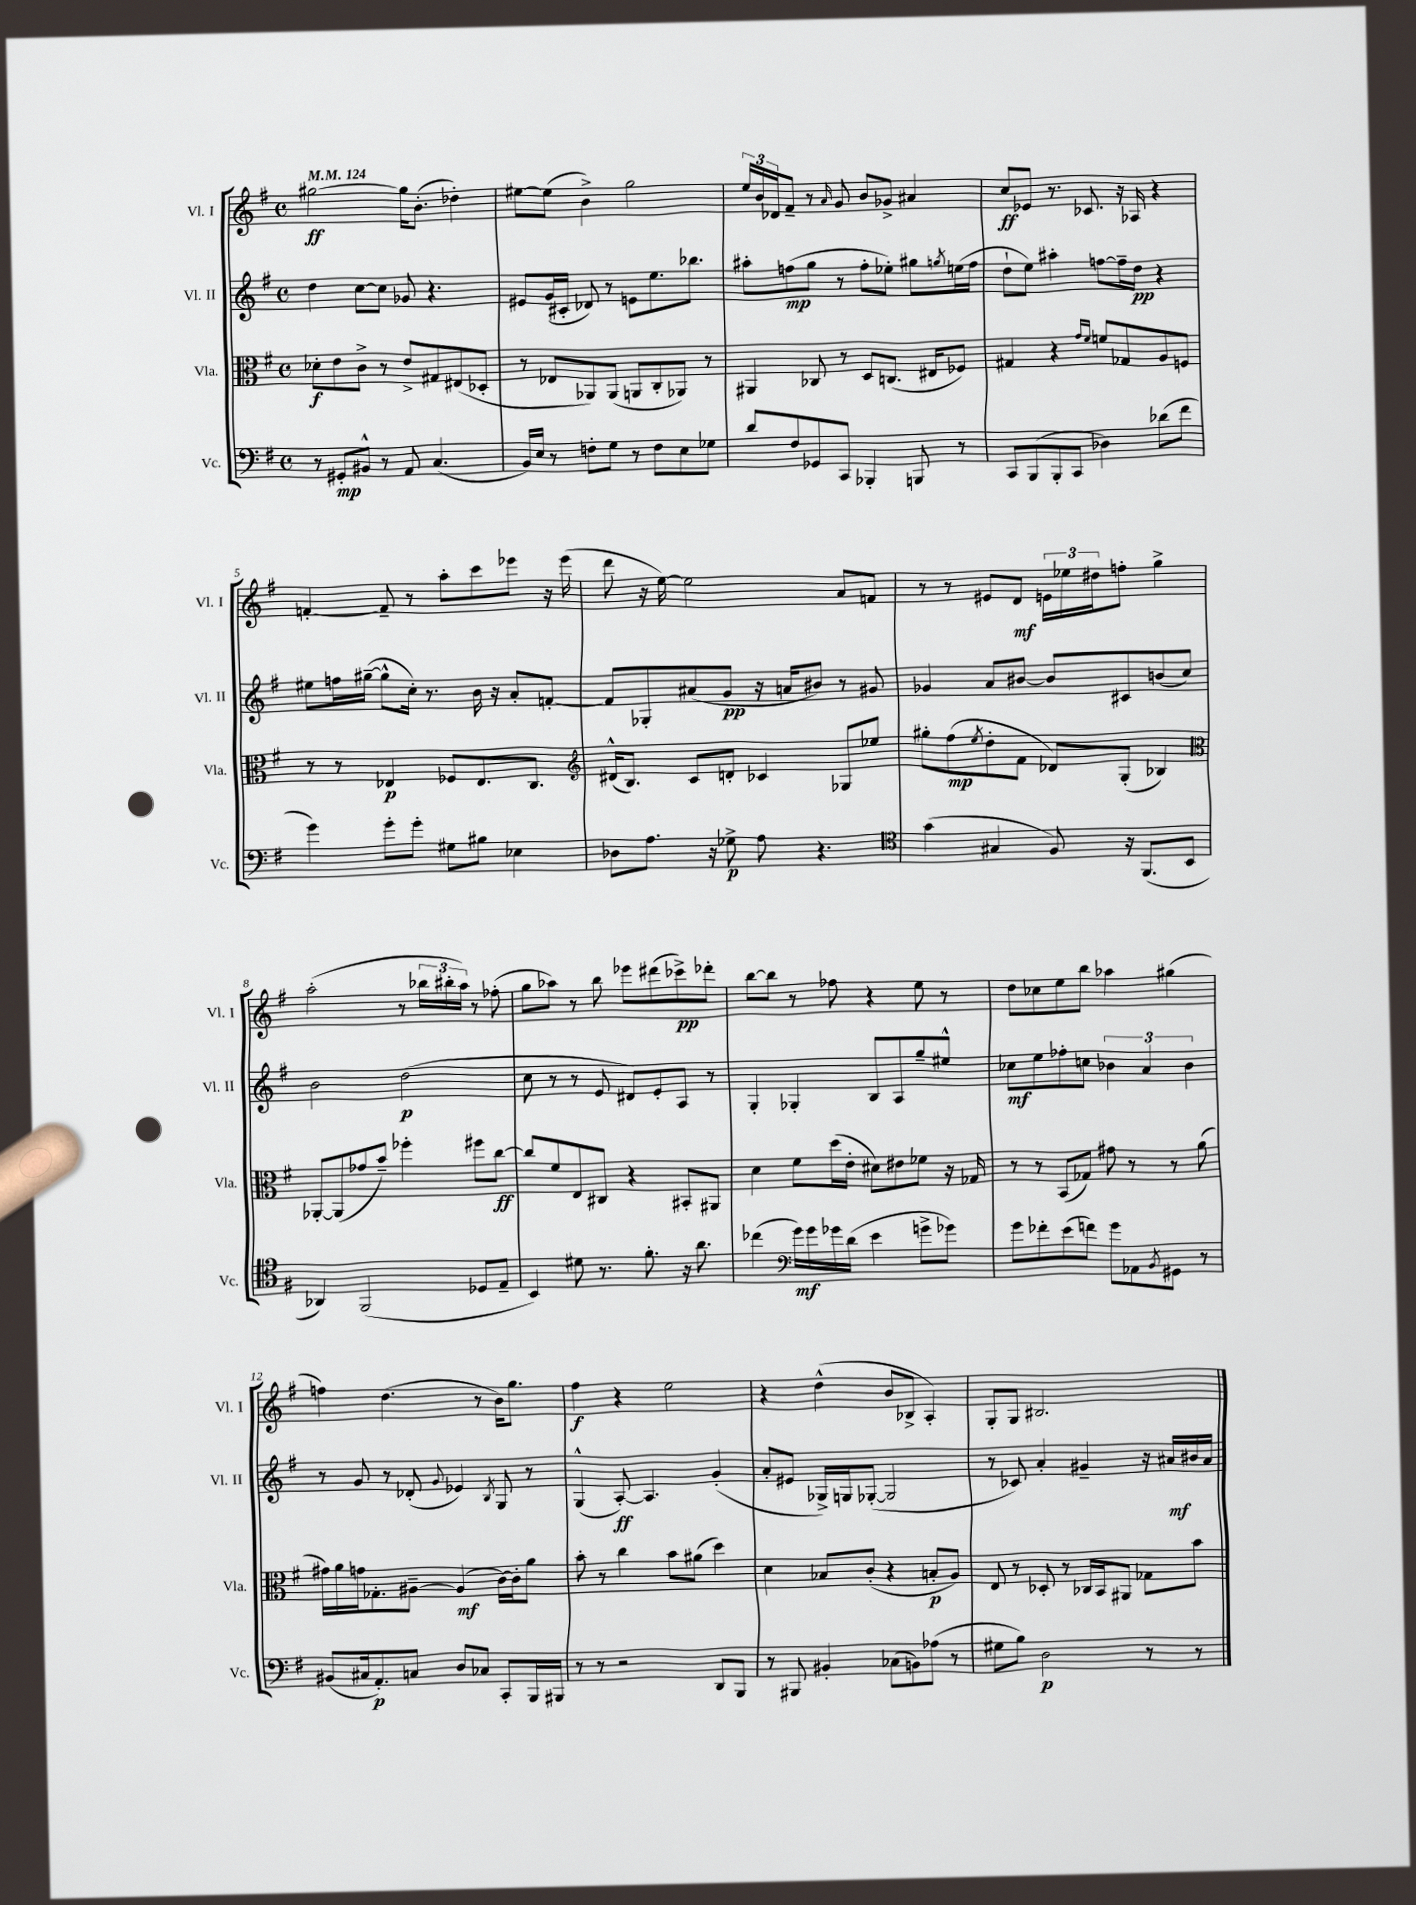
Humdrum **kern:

**kern	**kern	**kern	**kern
*staff4	*staff3	*staff2	*staff1
*clefF4	*clefC3	*clefG2	*clefG2
*k[f#]	*k[f#]	*k[f#]	*k[f#]
*M4/4	*M4/4	*M4/4	*M4/4
*met(c)	*met(c)	*met(c)	*met(c)
*MM124	*MM124	*MM124	*MM124
8r	8d-'	4dd	[2gg#
8GG#'	8e	.	.
8BB#^^	8c^	[8cc	.
8r	8r	8cc]	.
8AA	8e^	8g-	16gg#]
.	.	.	(8.b'
(4.C	8G#	4.r	.
.	(8E#	.	4dd-')
.	8D-'	.	.
=	=	=	=
16BB)	8r	8e#	[8ee#
16E	.	.	.
8r	8E-	(16g	(8ee#]
.	.	16c#'	.
8F'	8AA-)	8d-)	4b^)
8G	(8AA-	8r	.
8r	8AA	8e	2gg
8F	8C'	8.ee	.
8E	8AA-)	.	.
.	.	8.bb-	.
8G-	8r	.	.
=	=	=	=
8d	4AA#	8aa#'	24ee
.	.	.	24b
.	.	.	24d-
8F#	.	(8ff	8f#~
8GG-	8C-	8gg	8r
.	.	.	16qqa
8CC	8r	8r	8g
4BBB-'	8D	8ff'	8b
.	(8.C	8ee-')	8g-^
8BBB	.	8gg#	4a#
.	16E#	.	.
.	.	8qgg	.
8r	8F-)	(16ee	.
.	.	16ff	.
=	=	=	=
8CC	4G#	8dd`	8cc
(8BBB	.	8ee)	8e-
8BBB'	4r	4aa#'	8.r
8CC	.	.	.
.	.	.	8.c-
.	16qqg	.	.
.	16qqf#	.	.
4D-)	8f	[8ff	.
.	8G-	16ff~]	16r
.	.	16dd	16A-
(8d-	8A	4r	4r
8f#	8F	.	.
=	=	=	=
4g)	8r	8ee#	[4f'
.	8r	16ff	.
.	.	([16gg#~	.
8g'	4E-	8gg#^^]	8f~]
8g'	.	16cc')	8r
.	.	8.r	.
8G#	8F-	.	8aa'
8B#	8.E-	16b	8ccc
.	.	16r	.
4E-	.	8a'	8eee-
.	8.C	.	.
.	.	[8f'	16r
.	.	.	(16eee-
=	=	=	=
*	*clefG2	*	*
8D-	(16d#^^	8f]	8ddd
.	8.B)	.	.
8.A	.	8G-'	16r
.	.	.	[16ee)
.	8c	(8a#	2ee]
16r	.	.	.
8G-^	8d'	8g	.
8A	4c-	16r	.
.	.	16a	.
4.r	.	8b#)	.
.	8G-	8r	8a
.	8ee-	8g#	8f
=	=	=	=
*clefC4	*	*	*
(4g	8gg#'	4g-	8r
.	(8ff#	.	8r
.	8qee	.	.
4G#	8dd'	8a	8e#
.	8f#	[8b#	8d
8F#)	8d-)	8b#]	24e
.	.	.	24ee-
.	.	.	24dd#
16r	(8G'	8c#	8ff'
(8.FF#	.	.	.
.	4B-)	(8b	4gg^
8BB	.	8cc)	.
=	=	=	=
*	*clefC3	*	*
4AA-)	[8AA-'	2b	(2aa'
.	(8AA-]	.	.
(2FF#	8g-	.	.
.	8b~)	.	.
.	4ff-'	(2dd	8r
.	.	.	24bb-
.	.	.	24bb#'
.	.	.	24aa)
8D-	8ff#	.	8r
8E~	[8cc	.	(8ff-'
=	=	=	=
4BB)	8cc]	8cc	8gg
.	8f#	8r	8aa-)
8d#	8E	8r	8r
8.r	8C#	8e	8bb
.	4r	8d#)	8eee-
8.f#'	.	.	.
.	.	8e'	(8ddd#
16r	8BB#'	8A	8ccc-^)
8.a	.	.	.
.	8AA#	8r	8ddd-'
=	=	=	=
(4cc-	4d	4G'	[8bb
.	.	.	8bb]
*clefF4	*	*	*
16g)	8f#	4G-'	8r
16g	.	.	.
16g-	(16dd	.	8ff-
(16d	16e'	.	.
4e	8d#)	8B	4r
.	8e#	8A	.
8g^	8f-	8gg~	8ee
8g-)	16r	8ee#^^	8r
.	16G-	.	.
=	=	=	=
8g	8r	8cc-	8dd
8f-'	8r	8ee	8cc-
(8e	(8BB	8ff-'	8ee
8f)	8G-)	8cc	8bb
8g	8g#	6b-	4aa-
8AA-	8r	.	.
.	.	6a	.
8qBB	.	.	.
8GG#	8r	.	(4gg#
.	.	6b-	.
8r	(8a	.	.
=	=	=	=
(8BB#	16g#)	8r	4ff)
.	16a	.	.
16C#	16g	8g	.
8.AA')	8.G-'	.	.
.	.	8r	(4.dd
8C	[8A#~	(8d-'	.
.	.	8qqg	.
8D	(4A#]	4e-)	.
8C-	.	.	8r
.	.	8qB	.
8CC'	[16c)	8G	16b)
.	16c']	.	8.gg
16BBB	8a	8r	.
16BBB#	.	.	.
=	=	=	=
8r	8b'	(4G^^	4ff#
8r	8r	.	.
2r	4cc	[8A')	4r
.	.	4.A]	.
.	8b	.	2ee
.	(8a#	.	.
8DD	4dd)	(4g'	.
8BBB	.	.	.
=	=	=	=
8r	4d	8a'	4r
8BBB#	.	8e#	.
4BB#'	8B-	16G-^)	(4dd^^
.	.	16G	.
.	(8c'	([8G-'	.
(8C-	4r	2G-]	8b
8BB)	.	.	8B-^
(8A-	8B'	.	4A')
8r	8A)	.	.
=	=	=	=
8G#	8E	8r	8G'
8B)	8r	8c-)	8G
2D	8D-'	4a'	2.B#
.	8r	.	.
.	16C-	4g#~	.
.	16BB	.	.
.	8AA#	.	.
8r	8G-	16r	.
.	.	16a#	.
8r	8b	16b#	.
.	.	16a#	.
==	==	==	==
*-	*-	*-	*-
